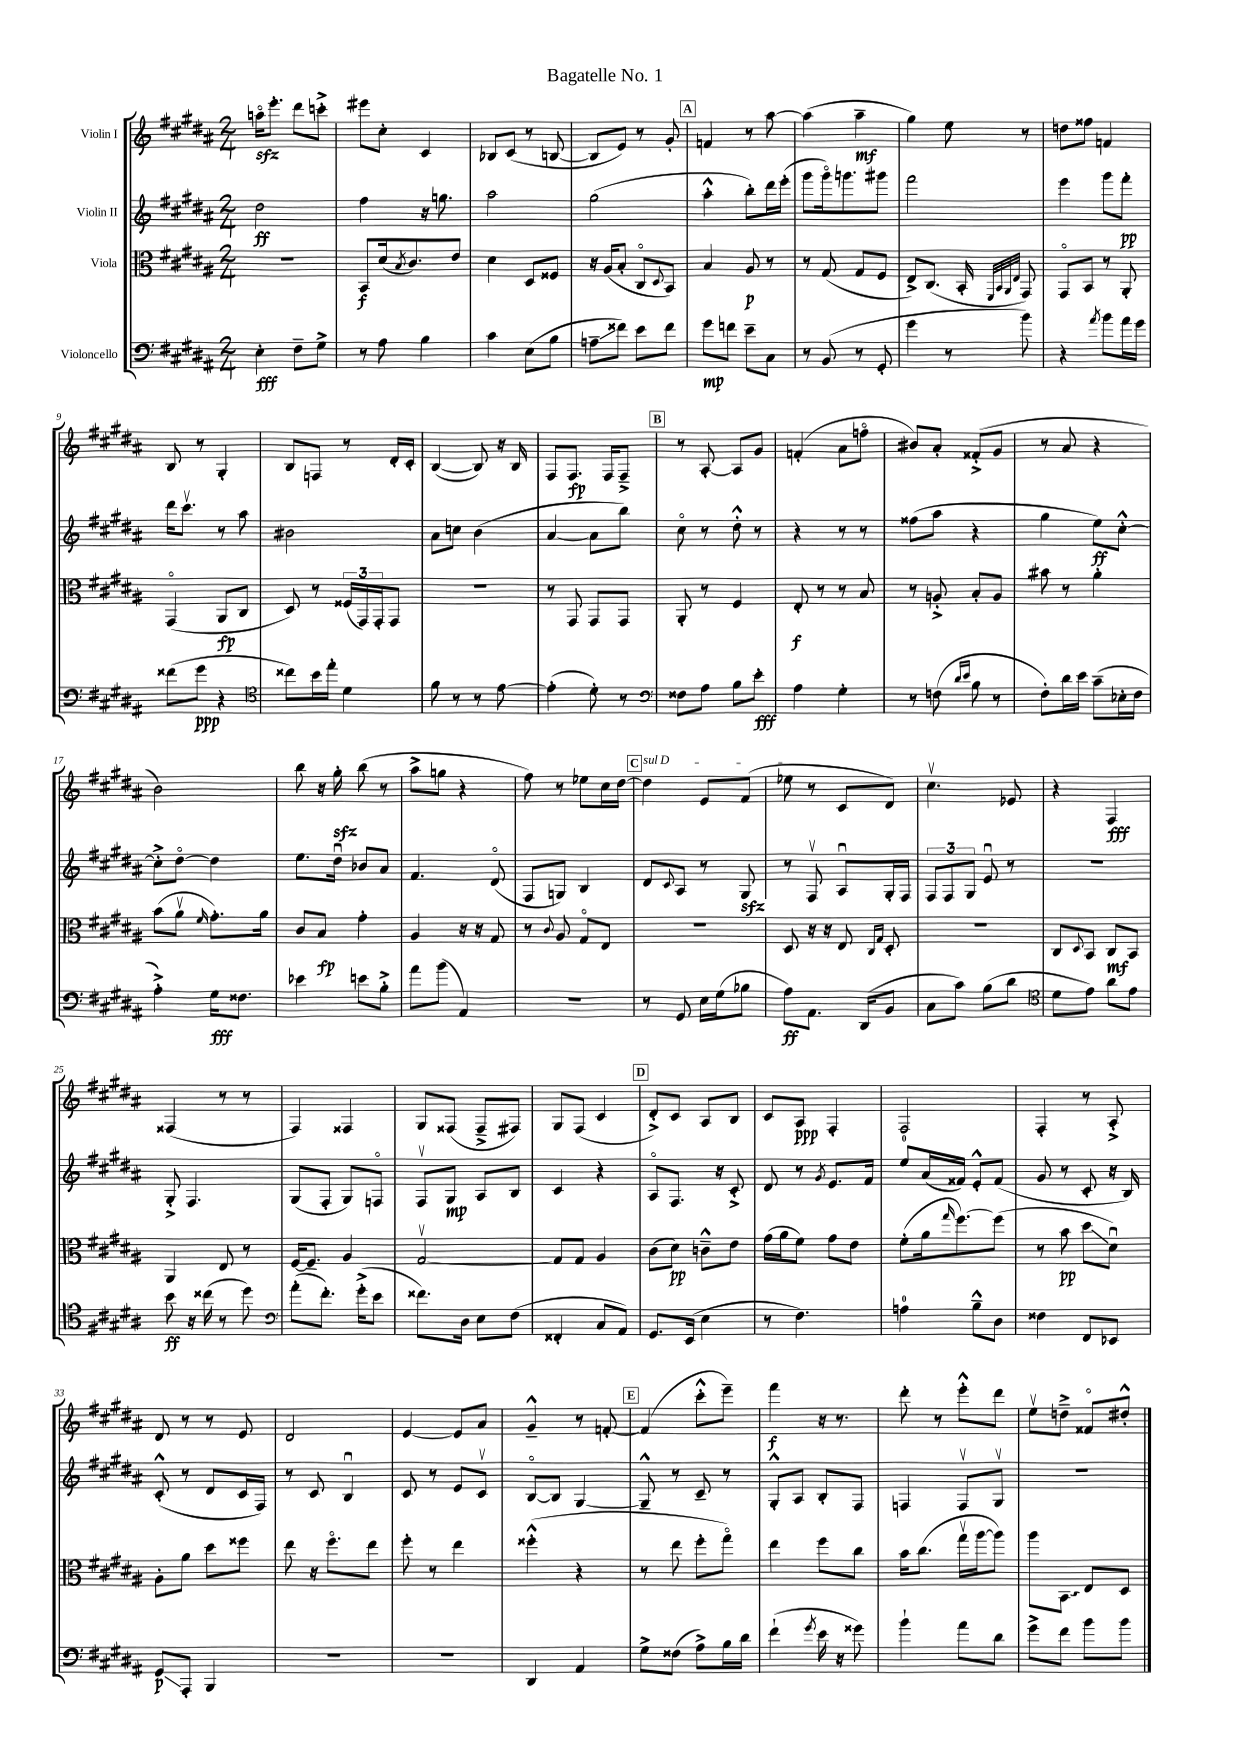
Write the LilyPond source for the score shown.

\header { title = "Bagatelle No. 1" }
<<
\new StaffGroup <<
\new Staff = "s0" \with { instrumentName = "Violin I" } {
    \clef treble \key b \major \numericTimeSignature \time 2/4
    a''16\flageolet\sfz e'''8.-. dis'''8 c'''8-.-> |
    eis'''8 cis''8-. cis'4 |
    bes8 cis'8( r8 b8~ |
    b8 e'8) r8 gis'8-. |
    \mark \markup { \box "A" } f'4 r8 ais''8~ |
    ais''4( ais''4--\mf |
    gis''4) e''8 r8 |
    d''8 fisis''8 f'4 |
    b8 r8 gis4-. |
    b8 f8 r8 dis'16-. cis'16-. |
    b4~( b8) r16 b16 |
    fis8 fis8.\fp fis16 fis8---> |
    \mark \markup { \box "B" } r8 ais8~-. ais8 gis'8 |
    f'4-.( ais'8 f''8\flageolet |
    bis'8) ais'8-. fisis'8-.->( gis'8 |
    r8 ais'8 r4 |
    b'2) |
    b''8 r16 gis''16-.\sfz b''8( r8 |
    ais''8-> g''8 r4 |
    fis''8) r8 ees''8 cis''16 dis''16~ |
    \mark \markup { \box "C" } \once \override TextSpanner.bound-details.left.text = \markup { \italic "sul D" } dis''4\startTextSpan e'8 fis'8( |
    ees''8\stopTextSpan r8 cis'8 dis'8) |
    cis''4.\upbow ees'8 |
    r4 fis4\fff |
    fisis4( r8 r8 |
    fis4) fisis4 |
    gis8 fisis8( fisis8---> fis8) |
    gis8 fis8( cis'4 |
    \mark \markup { \box "D" } dis'8-.->) cis'8 ais8 b8 |
    cis'8 ais8\ppp fis4-. |
    fis2 |
    fis4-. r8 ais8-.-> |
    dis'8 r8 r8 e'8 |
    dis'2 |
    e'4~ e'8 ais'8 |
    gis'4---^ r8 f'8~-. |
    \mark \markup { \box "E" } f'4( cis'''8-.-^ e'''8--) |
    fis'''4\f r16 r8. |
    dis'''8-. r8 e'''8-.-^ dis'''8 |
    e''8\upbow d''8---> fisis'8\flageolet dis''8-.-^ \bar "|." |
}
\new Staff = "s1" \with { instrumentName = "Violin II" } {
    \clef treble \key b \major \numericTimeSignature \time 2/4
    dis''2\ff |
    fis''4 r16 g''8. |
    ais''2 |
    gis''2( |
    \mark \markup { \box "A" } ais''4-.-^ b''8-.) dis'''16 e'''16-.( |
    gis'''8 gis'''16\flageolet) g'''8. gis'''8 |
    fis'''2 |
    e'''4 gis'''8 fis'''8-.\pp |
    dis'''16 cis'''8.\upbow r8 ais''8 |
    bis'2 |
    ais'8 c''8 b'4( |
    ais'4~ ais'8 b''8) |
    \mark \markup { \box "B" } cis''8\flageolet r8 dis''8-.-^ r8 |
    r4 r8 r8 |
    fisis''8( ais''8 r4 |
    gis''4 e''8\ff) cis''8~-.-^ |
    cis''8-.-> dis''8~\flageolet dis''4 |
    e''8. dis''16\downbow bes'8 ais'8 |
    fis'4. dis'8\flageolet( |
    fis8 g8) b4 |
    \mark \markup { \box "C" } dis'8 \appoggiatura { cis'8 } ais8 r8 gis8\sfz |
    r8 fis8\upbow ais8\downbow gis16-. fis16 |
    \tuplet 3/2 { fis8 fis8 gis8 } e'8\downbow r8 |
    R2 |
    gis8-.-> fis4. |
    gis8( fis8-. gis8) f8\flageolet |
    fis8\upbow gis8\mp ais8 b8 |
    cis'4 r4 |
    \mark \markup { \box "D" } ais8\flageolet fis8. r16 cis'8-.-> |
    dis'8 r8 \acciaccatura { gis'8 } e'8. fis'16 |
    e''8-0 ais'16( fisis'16) e'8-.-^ fisis'8( |
    gis'8 r8 cis'8-. r16 b16) |
    cis'8-.-^( r8 dis'8 cis'16 fis16) |
    r8 cis'8 b4\downbow |
    cis'8 r8 e'8 cis'8\upbow |
    b8~\flageolet b8 gis4~ |
    \mark \markup { \box "E" } gis8---^ r8 cis'8-- r8 |
    gis8-.-^ ais8 b8-. fis8 |
    f4 f8\upbow gis8\upbow |
    R2 \bar "|." |
}
\new Staff = "s2" \with { instrumentName = "Viola" } {
    \clef alto \key b \major \numericTimeSignature \time 2/4
    r2 |
    b,8\f dis'16( \acciaccatura { b8 } cis'8.) e'8 |
    dis'4 dis8 fisis8 |
    r16 ais16( b8-. cis8\flageolet \appoggiatura { dis8 } b,8) |
    \mark \markup { \box "A" } b4 ais8\p r8 |
    r8 gis8( gis8 fis8 |
    e8->) cis8.( b,16-. \grace { fis,32 b,32 ais,32 e32 } gis,8) |
    gis,8\flageolet b,8 r8 ais,8-. |
    gis,4\flageolet( ais,8\fp cis8 |
    dis8) r8 \tuplet 3/2 { fisis16( gis,16) gis,16-. } gis,8 |
    r2 |
    r8 gis,8 gis,8 gis,8 |
    \mark \markup { \box "B" } ais,8-. r8 fis4 |
    e8-.\f r8 r8 b8 |
    r8 a8-.-> b8-. a8 |
    bis'8 r8 ais'4-. |
    b'8( ais'8\upbow \grace { fis'16 } gis'8.-.) ais'16 |
    cis'8 b8\fp gis'4-. |
    ais4 r16 r16 gis8 |
    r8 \appoggiatura { cis'8 } ais8 gis8\flageolet e8 |
    \mark \markup { \box "C" } R2 |
    dis8 r16 r16 e8 \grace { cis16 gis16 } dis8-. |
    r2 |
    cis8 \appoggiatura { dis8 } b,8 cis8\mf b,8 |
    ais,4 e8 r8 |
    fis16~ fis8.-- ais4 |
    gis2~\upbow |
    gis8 gis8 ais4 |
    \mark \markup { \box "D" } cis'8( dis'8\pp) c'8---^ e'8 |
    gis'16( ais'16 fis'8) gis'8 e'8 |
    fis'8-.( ais'16 \grace { gis''16 } fis''8.~) fis''8( |
    r8 b'8\pp dis''8\glissando dis'8\downbow) |
    ais8-. ais'8 dis''8 fisis''8 |
    e''8 r16 fis''8.\flageolet e''8 |
    fis''8-. r8 e''4 |
    fisis''4-.-^( r4 |
    \mark \markup { \box "E" } r8 e''8 fis''8-. gis''8\flageolet) |
    e''4 fis''8 cis''8 |
    b'16 cis''8.( gis''16\upbow ais''16~ ais''8) |
    ais''8 \once \override Glissando.style = #'zigzag b,8\glissando e8 dis8 \bar "|." |
}
\new Staff = "s3" \with { instrumentName = "Violoncello" } {
    \clef bass \key b \major \numericTimeSignature \time 2/4
    e4-.\fff fis8-- gis8-> |
    r8 ais8 b4 |
    cis'4 e8( b8 |
    a8--\glissando fisis'8) e'8 fisis'8 |
    \mark \markup { \box "A" } gis'8\mp f'8 e'8-- cis8 |
    r8 b,8( r8 gis,8-. |
    gis'4 r8 b'8) |
    r4 \acciaccatura { ais'8 } b'8 ais'16 gis'16 |
    fisis'8( gis'8\ppp r4 |
    \clef tenor cisis''8) b'16 e''16-. dis'4 |
    fis'8 r8 r8 e'8~ |
    e'4-.( dis'8-.) r8 |
    \mark \markup { \box "B" } \clef bass fisis8 ais8 b8 e'8-.\fff |
    ais4 gis4-. |
    r8 f8( \grace { dis'16 e'16 } b8 r8 |
    fis8-.) dis'16 e'16 cis'8--( ees16-. fis16 |
    ais4-.->) gis16\fff fisis8. |
    ees'4 e'8 b8-.-> |
    ais'8 b'8( ais,4) |
    r2 |
    \mark \markup { \box "C" } r8 gis,8 e16 gis16( bes8 |
    ais8\ff) ais,8. dis,16( b,8 |
    cis8 cis'8) b8( dis'8 |
    \clef tenor dis'8 e'8) ais'8 e'8 |
    b'8\ff r16 cisis''16( r8 dis''8) |
    \clef bass ais'8-.( fis'8.-.) gis'16-.->( e'8 |
    fisis'8.) dis16 e8 fis8( |
    fisis,4-. cis8 ais,8) |
    \mark \markup { \box "D" } gis,8. e,16( e4 |
    r8 fis4.) |
    a4-0 b8---^ dis8 |
    fisis4 fis,8 ees,8 |
    gis,8\glissando\p ais,,8-. b,,4 |
    r2 |
    R2 |
    dis,4 ais,4 |
    \mark \markup { \box "E" } gis8-> fisis8( ais8->) b16 dis'16 |
    fis'4-!( \acciaccatura { gis'8 } e'16 r16 gisis'8) |
    b'4-! ais'8 dis'8 |
    gis'8-> fis'8 b'8 b'8 \bar "|." |
}
>>
>>
